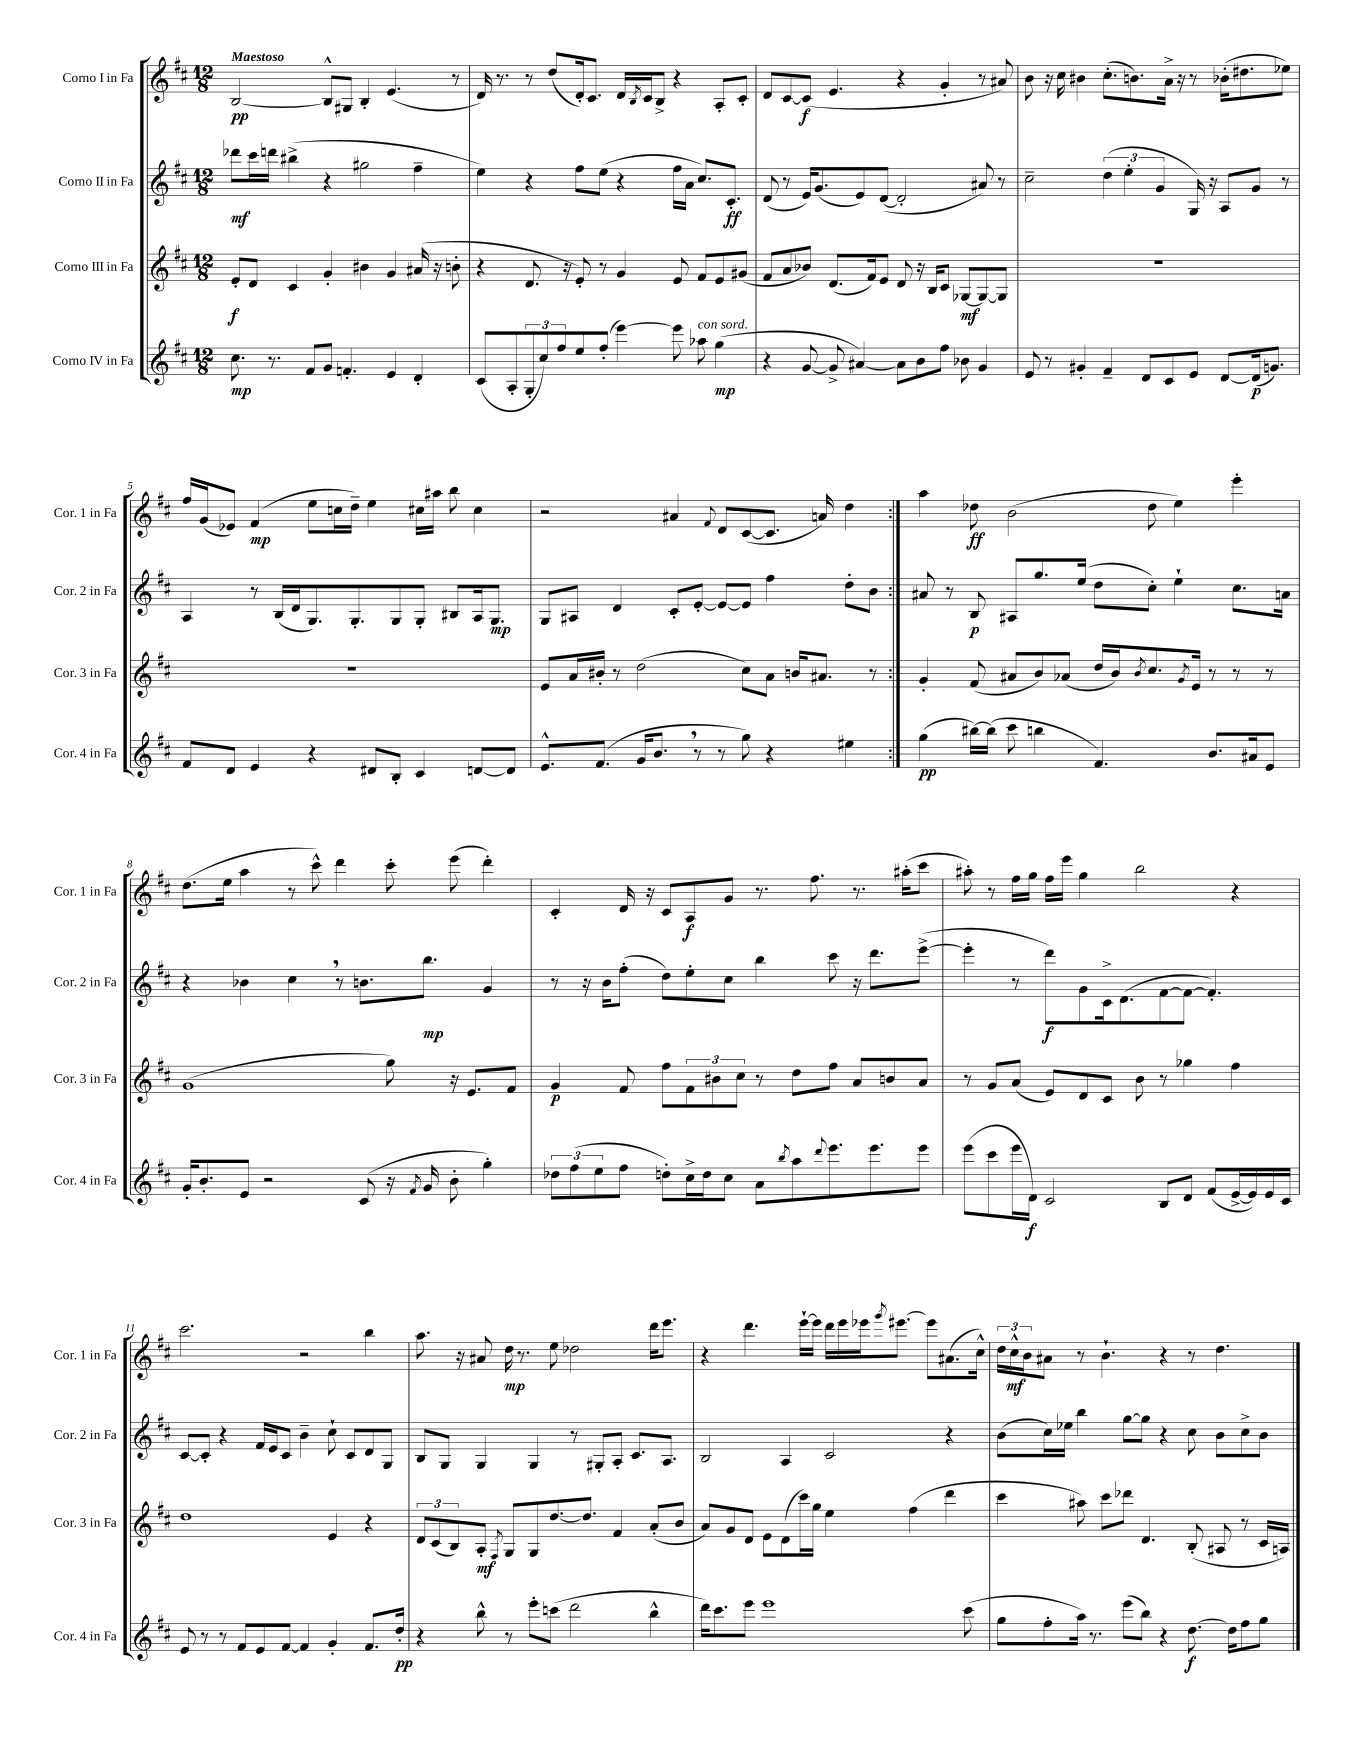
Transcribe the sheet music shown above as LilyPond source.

<<
\new StaffGroup <<
\new Staff = "s0" \with { instrumentName = "Corno I in Fa" shortInstrumentName = "Cor. 1 in Fa" } {
    \clef treble \key d \major \numericTimeSignature \time 12/8 \tempo "Maestoso"
    \repeat volta 2 { b2~\pp b8-^ gis8 b4-. e'4.( r8 |
    d'16) r8. r8 d''8( d'16-.) cis'8. d'16 \acciaccatura { b8 } cis'16 b8-> r4 a8-. cis'8-. |
    d'8 cis'8~ cis'8\f( e'4. r4 g'4-. r8 ais'8) |
    b'8 r16 cis''16 bis'4 cis''8.-.( b'8.) a'16-> r16 r8 bes'16-.( dis''8. ees''8) |
    fis''16 g'16( ees'8) fis'4\mp( e''8 c''16 d''16--) e''4 cis''16 ais''16 b''8 cis''4 |
    r2 ais'4 \appoggiatura { fis'8 } d'8 cis'8~( cis'8. a'16) d''4 | }
    a''4 des''8\ff b'2( des''8 e''4) e'''4-. |
    d''8.( e''16 a''4 r8 cis'''8-^) d'''4 cis'''8-. e'''8( d'''4-.) |
    cis'4-. d'16 r16 cis'8 a8\f g'8 r8. fis''8. r8. ais''16-.( cis'''8 |
    ais''8-.) r8 fis''16 g''16 fis''16 e'''16 g''4 b''2 r4 |
    cis'''2. r2 b''4 |
    a''8. r16 ais'8 d''16\mp r8. e''8 des''2 d'''16 e'''8. |
    r4 d'''4. e'''16~-! e'''16 d'''16 e'''16 ees'''16 \acciaccatura { g'''8 } eis'''8.~ eis'''8 ais'8.( cis''16-^) |
    \tuplet 3/2 { d''16 cis''16-^\mf b'16 } ais'8 r8 b'4.-! r4 r8 d''4. \bar "|." |
}
\new Staff = "s1" \with { instrumentName = "Corno II in Fa" shortInstrumentName = "Cor. 2 in Fa" } {
    \clef treble \key d \major \numericTimeSignature \time 12/8
    \repeat volta 2 { des'''8\mf cis'''16 d'''16 bis''4->( r4 gis''2 fis''4-- |
    e''4) r4 fis''8 e''8( r4 fis''16 a'16 cis''8.) cis'8.-.\ff |
    d'8( r8 e'16) g'8.( e'8) d'8~( d'2-. ais'8) r8 |
    cis''2-- \tuplet 3/2 { d''4( e''4-. g'4 } g16) r16 a8 g'8 r8 |
    a4 r8 b16( d'16 g8.) g8.-. g8 g8-. bis8 a16 g8.\mp |
    g8 ais8 d'4 cis'8-. e'8~-. e'8~ e'8 fis''4 d''8-. b'8 | }
    ais'8 r8 b8\p ais8 g''8. e''16( d''8 cis''8-.) e''4-! cis''8. a'16 |
    r4 bes'4 cis''4 \breathe r8 b'8. b''8.\mp g'4 |
    r8 r16 b'16 fis''8-.( d''8) e''8-. cis''8 b''4 cis'''8 r16 d'''8. e'''8~->( |
    e'''4-. r8 d'''8\f) g'8 cis'16-> d'8.( fis'8~ fis'8~ fis'4.-.) |
    cis'8~ cis'8-. r4 fis'16 e'16 cis'8 b'4-- cis''8-! cis'8 d'8 g8 |
    b8 g8 g4 g4 r8 gis8-. a8-. cis'8. a8. |
    b2 a4 cis'2 r4 |
    b'8( cis''16) ees''16 b''4 g''8~ g''8 r4 cis''8 b'8 cis''8-> b'8 \bar "|." |
}
\new Staff = "s2" \with { instrumentName = "Corno III in Fa" shortInstrumentName = "Cor. 3 in Fa" } {
    \clef treble \key d \major \numericTimeSignature \time 12/8
    \repeat volta 2 { e'8-.\f d'8 cis'4 g'4-. bis'4 g'4 ais'16( r16 b'8-. |
    r4 d'8. r16 e'8-.) r8 g'4 e'8 fis'8 e'8 gis'8( |
    fis'8 a'8 bes'8) d'8.( fis'16) e'8 d'8 r16 b16 cis'8 ges8~\mf ges8~ ges8 |
    R1. |
    R1. |
    e'8 a'16 bis'16-. r8 d''2( cis''8) a'8 b'16 ais'8. r8 | }
    g'4-. fis'8( ais'8 b'8) aes'8( d''16 b'16) \acciaccatura { b'8 } cis''8. \acciaccatura { g'8 } e'16 r8 r8 r8 |
    g'1( g''8) r16 e'8. fis'8 |
    g'4\p fis'8 fis''8 \tuplet 3/2 { fis'8 bis'8 cis''8 } r8 d''8 fis''8 a'8 b'8 a'8 |
    r8 g'8 a'8( e'8) d'8 cis'8 b'8 r8 ges''4 fis''4 |
    d''1 e'4 r4 |
    \tuplet 3/2 { d'8 cis'8( b8) } a8-.\mf \acciaccatura { fis8 } g8 g8 d''8.~ d''8. fis'4 a'8-.( b'8 |
    a'8) g'8 d'8 e'8 d'8( cis'''16) g''16 e''4 fis''4( d'''4 |
    cis'''4 ais''8) cis'''8 des'''8 d'4. b8-.( ais8 r8 cis'16 a16) \bar "|." |
}
\new Staff = "s3" \with { instrumentName = "Corno IV in Fa" shortInstrumentName = "Cor. 4 in Fa" } {
    \clef treble \key d \major \numericTimeSignature \time 12/8
    \repeat volta 2 { cis''8.\mp r8. fis'8 g'8 f'4.-. e'4 d'4-. |
    cis'8( a8-. \tuplet 3/2 { g8-. cis''8) fis''8 } e''8 fis''8-.( e'''4~) e'''8 aes''8^\markup { \italic "con sord." } g''4\mp( |
    r4 g'8~ g'8-> ais'4~) ais'8 b'8 fis''8 bes'8 g'4 |
    e'8 r8 gis'4-. fis'4-- d'8 cis'8 e'8 d'8~ d'16\p( g'8.) |
    fis'8 d'8 e'4 r4 dis'8 b8-. cis'4 d'8~ d'8 |
    e'8.-^ fis'8.( g'16 b'8. \breathe r8 r8 g''8) r4 eis''4 | }
    g''4\pp( bis''16~) bis''16( cis'''8 b''4 fis'4.) b'8. ais'16 e'8 |
    g'16-. b'8.-. e'8 r2 cis'8( r16 \acciaccatura { fis'8 } g'16 b'8-. g''4-.) |
    \tuplet 3/2 { des''8 fis''8( e''8 } fis''8 d''8-.) cis''16-> d''16 cis''8 a'8 \acciaccatura { b''8 } a''8 \appoggiatura { d'''8 } e'''8. e'''8. e'''8 |
    e'''8( cis'''8 e'''16 d'16\f) cis'2 b8 d'8 fis'8( e'16~-> e'16) e'16 cis'16 |
    e'8 r8 r8 fis'8 e'8 fis'8~ fis'4 g'4-. fis'8. d''16-.\pp |
    r4 b''8-^ r8 e'''8-. c'''8( d'''2 b''4-^ |
    d'''16) cis'''8. e'''8 e'''1 cis'''8( |
    g''8 fis''8-. a''16) r8. e'''8( b''8) r4 d''8.~\f d''16 fis''8 g''8 \bar "|." |
}
>>
>>
